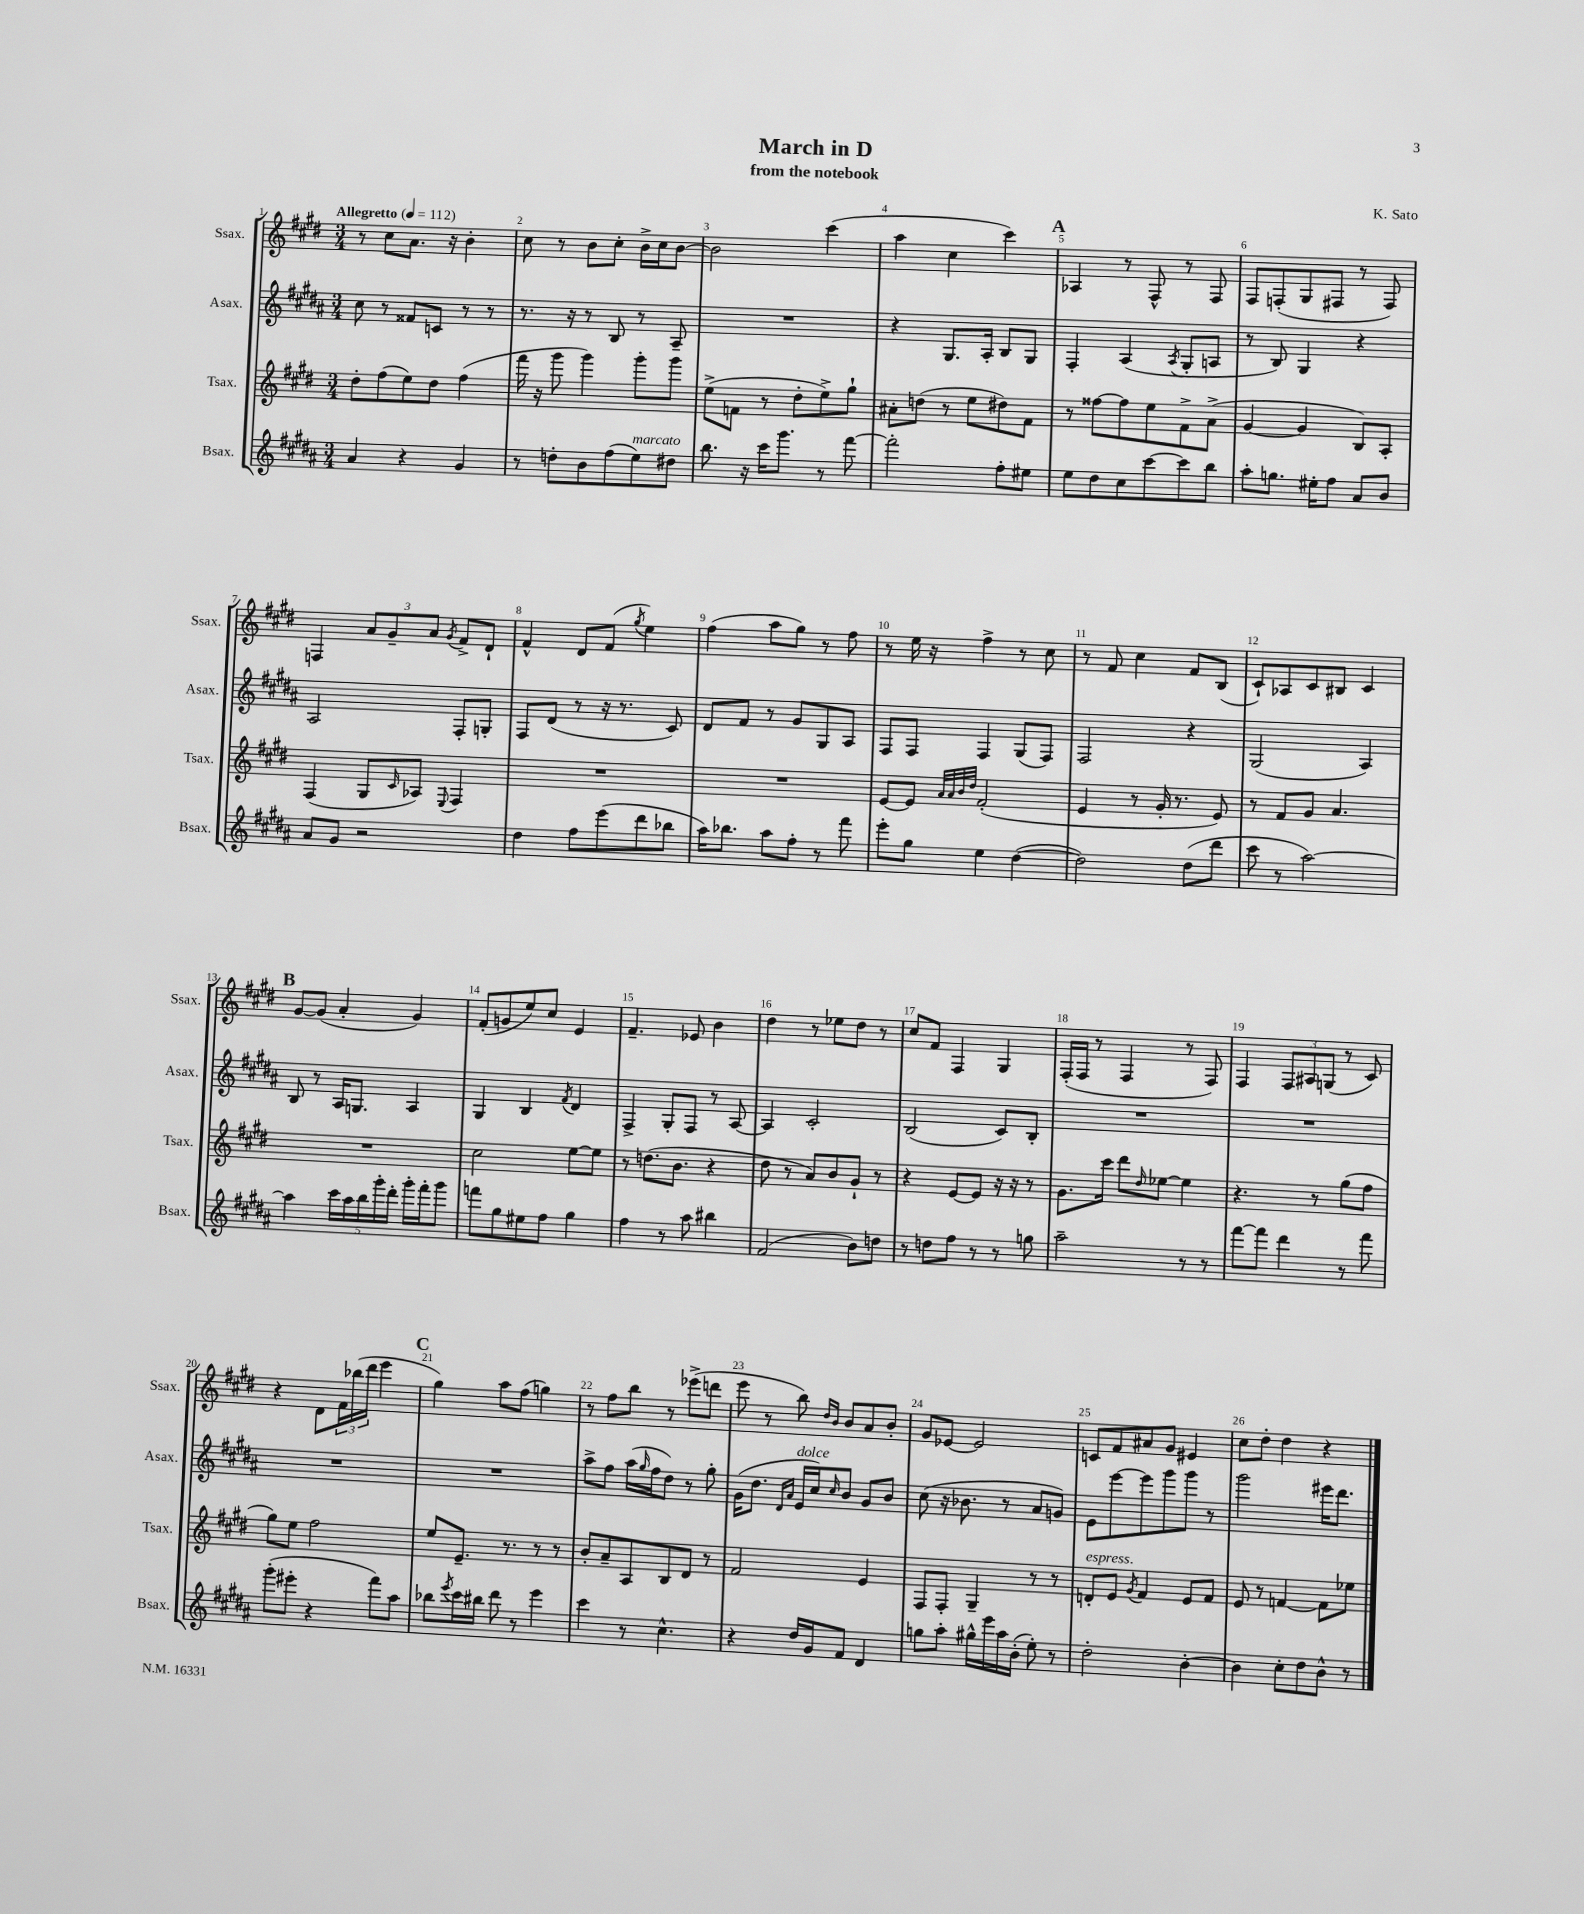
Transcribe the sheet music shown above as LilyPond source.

\header { title = "March in D" composer = "K. Sato" subtitle = "from the notebook" }
<<
\new StaffGroup <<
\new Staff = "s0" \with { instrumentName = "Ssax." shortInstrumentName = "Ssax." } {
    \clef treble \key e \major \numericTimeSignature \time 3/4 \tempo "Allegretto" 4 = 112
    r8 cis''8 a'8. r16 b'4-. |
    cis''8 r8 b'8 cis''8-. b'16-> cis''16 b'8~ |
    b'2 cis'''4( |
    a''4 cis''4 cis'''4) |
    \mark \markup { \bold "A" } aes4 r8 fis8-^ r8 fis8 |
    fis8 f8-.( gis8 fis8 r8 fis8) |
    f4 \tuplet 3/2 { a'8 gis'8-- a'8 } \acciaccatura { gis'8 } fis'8-> dis'8-! |
    fis'4-^ dis'8 fis'8( \acciaccatura { gis''8 } e''4) |
    fis''4( a''8 gis''8) r8 fis''8 |
    r8 e''16 r16 fis''4-> r8 cis''8 |
    r8 fis'8 cis''4 fis'8 b8( |
    cis'8-!) aes8 cis'8 bis8 cis'4 |
    \mark \markup { \bold "B" } gis'8~ gis'8( a'4-. gis'4) |
    fis'8-.( g'8 e''8) cis''8 e'4 |
    fis'4.-- ees'8 b'4 |
    dis''4 r8 ees''8 dis''8 r8 |
    cis''8 fis'8 fis4 gis4 |
    fis16-.( fis16 r8 fis4 r8 fis8) |
    fis4 \tuplet 3/2 { fis8 ais8 g8( } r8 cis'8) |
    r4 dis'8 \tuplet 3/2 { fis'16 bes''16( dis'''16 } e'''4 |
    \mark \markup { \bold "C" } gis''4) a''8 fis''8( g''4) |
    r8 fis''8 b''8 r8 ees'''8->( d'''8 |
    e'''8 r8 b''8) \grace { dis''16 b'16 } b'8 a'8 b'8-. |
    gis'8 ees'8~ ees'2 |
    c'8 fis'8 ais'8 gis'8 eis'4 |
    cis''8 dis''8-. dis''4 r4 \bar "|." |
}
\new Staff = "s1" \with { instrumentName = "Asax." shortInstrumentName = "Asax." } {
    \clef treble \key b \major \numericTimeSignature \time 3/4
    cis''8 r8 fisis'8 c'8 r8 r8 |
    r8. r16 r8 b8 r8 ais8-- |
    R2. |
    r4 gis8. ais16-. b8 gis8 |
    \mark \markup { \bold "A" } fis4-. ais4( \acciaccatura { ais8 } gis8-. a8 |
    r8 b8) gis4 r4 |
    ais2 fis8-. g8-. |
    fis8 dis'8( r8 r16 r8. cis'8) |
    dis'8 fis'8 r8 gis'8 gis8 ais8 |
    fis8 fis8 fis4 gis8( fis8) |
    fis2 r4 |
    gis2( ais4) |
    \mark \markup { \bold "B" } b8 r8 ais16 g8. ais4 |
    gis4 b4 \acciaccatura { fis'8 } dis'4 |
    fis4-> gis8-. fis8 r8 ais8~ |
    ais4 cis'2-. |
    b2( cis'8) b8-. |
    R2. |
    R2. |
    R2. |
    \mark \markup { \bold "C" } R2. |
    ais''8-> fis''8 ais''16( \grace { gis''16 } fis''16 dis''8) r8 gis''8-. |
    gis'16( dis''8. \grace { dis'16 ais'16 } e'16^\markup { \italic "dolce" } cis''16) \grace { cis''16 } b'8 gis'8 b'8 |
    cis''8( r16 bes'8. r8 ais'8 g'8) |
    e'8 e'''8~ e'''8 gis'''8 gis'''8 r8 |
    gis'''2 eis'''16 dis'''8. \bar "|." |
}
\new Staff = "s2" \with { instrumentName = "Tsax." shortInstrumentName = "Tsax." } {
    \clef treble \key e \major \numericTimeSignature \time 3/4
    dis''8-. fis''8( e''8) dis''8 fis''4( |
    fis'''16 r16 gis'''8 gis'''4) gis'''8-. gis'''8 |
    e''8->( f'8 r8 dis''8-. e''8->) gis''8-! |
    ais'8-. d''8( r8 e''8 dis''8) fis'8 |
    \mark \markup { \bold "A" } r8 fisis''8~ fisis''8 e''8 fis'8-> a'8->( |
    gis'4~ gis'4 b8) a8-. |
    fis4( gis8 \grace { cis'16 } aes8) \appoggiatura { e8 } fis4 |
    R2. |
    R2. |
    e'8~ e'8 \grace { a'32 a'32 b'32 dis''32 } fis'2-.( |
    e'4 r8 gis'16-. r8. e'8) |
    r8 fis'8 gis'8 a'4. |
    \mark \markup { \bold "B" } R2. |
    cis''2 e''8~ e''8 |
    r8 d''8.( b'8. r4 |
    dis''8 r8 a'8) b'8 gis'8-! r8 |
    r4 e'8~ e'8 r16 r16 r8 |
    gis'8. cis'''16 dis'''8 \grace { dis''16 } ees''8~ ees''4 |
    r4. r8 gis''8( fis''8 |
    gis''8) e''8 fis''2 |
    \mark \markup { \bold "C" } e''8 e'8.-- r8. r8 r8 |
    b'8-. a'8-- a8 b8 dis'8 r8 |
    fis'2 e'4 |
    fis8 fis8-. gis4-- r8 r8 |
    d'8-.^\markup { \italic "espress." } e'8 \acciaccatura { gis'8 } fis'4 e'8 fis'8 |
    e'8 r8 f'4~ f'8 ees''8 \bar "|." |
}
\new Staff = "s3" \with { instrumentName = "Bsax." shortInstrumentName = "Bsax." } {
    \clef treble \key b \major \numericTimeSignature \time 3/4
    ais'4 r4 gis'4 |
    r8 d''8-. b'8 fis''8( e''8^\markup { \italic "marcato" }) dis''8 |
    b''8. r16 cis'''16 gis'''8. r8 fis'''8~ |
    fis'''2-. fis''8-. eis''8 |
    \mark \markup { \bold "A" } e''8 dis''8 cis''8 cis'''8~ cis'''8 b''8 |
    ais''8-. g''8. eis''16-. fis''8 ais'8 b'8 |
    ais'8 gis'8 r2 |
    dis''4 fis''8 e'''8( dis'''8 bes''8 |
    ais''16) bes''8. ais''8 fis''8-. r8 fis'''8 |
    e'''8-. gis''8 e''4 dis''4~( |
    dis''2) dis''8( dis'''8 |
    cis'''8 r8 ais''2~) |
    \mark \markup { \bold "B" } ais''4 \tuplet 5/4 { cis'''16 ais''16 b''16 gis'''16-. dis'''16-. } gis'''16-. fis'''16-. gis'''8 |
    f'''8 gis''8 eis''8 fis''8 gis''4 |
    fis''4 r8 ais''8 bis''4 |
    fis'2( b'8) d''8 |
    r8 d''8 fis''8 r8 r8 g''8 |
    ais''2-- r8 r8 |
    fis'''8~ fis'''8 dis'''4 r8 fis'''8 |
    gis'''8-.( eis'''8-. r4 fis'''8) ais''8 |
    \mark \markup { \bold "C" } bes''8 \acciaccatura { e'''8 } cis'''16 bis''16 dis'''8 r8 e'''4 |
    cis'''4 r8 cis''4.-^ |
    r4 dis''16 gis'16 fis'8 dis'4 |
    g''8 ais''8-. gis''16-^ e'''16 ais''16 b'16-.( e''8-.) r8 |
    dis''2-. b'4~-. |
    b'4 cis''8-. dis''8 b'8-^ r8 \bar "|." |
}
>>
>>
\layout { \context { \Score \override BarNumber.break-visibility = ##(#f #t #t) barNumberVisibility = #all-bar-numbers-visible } }
